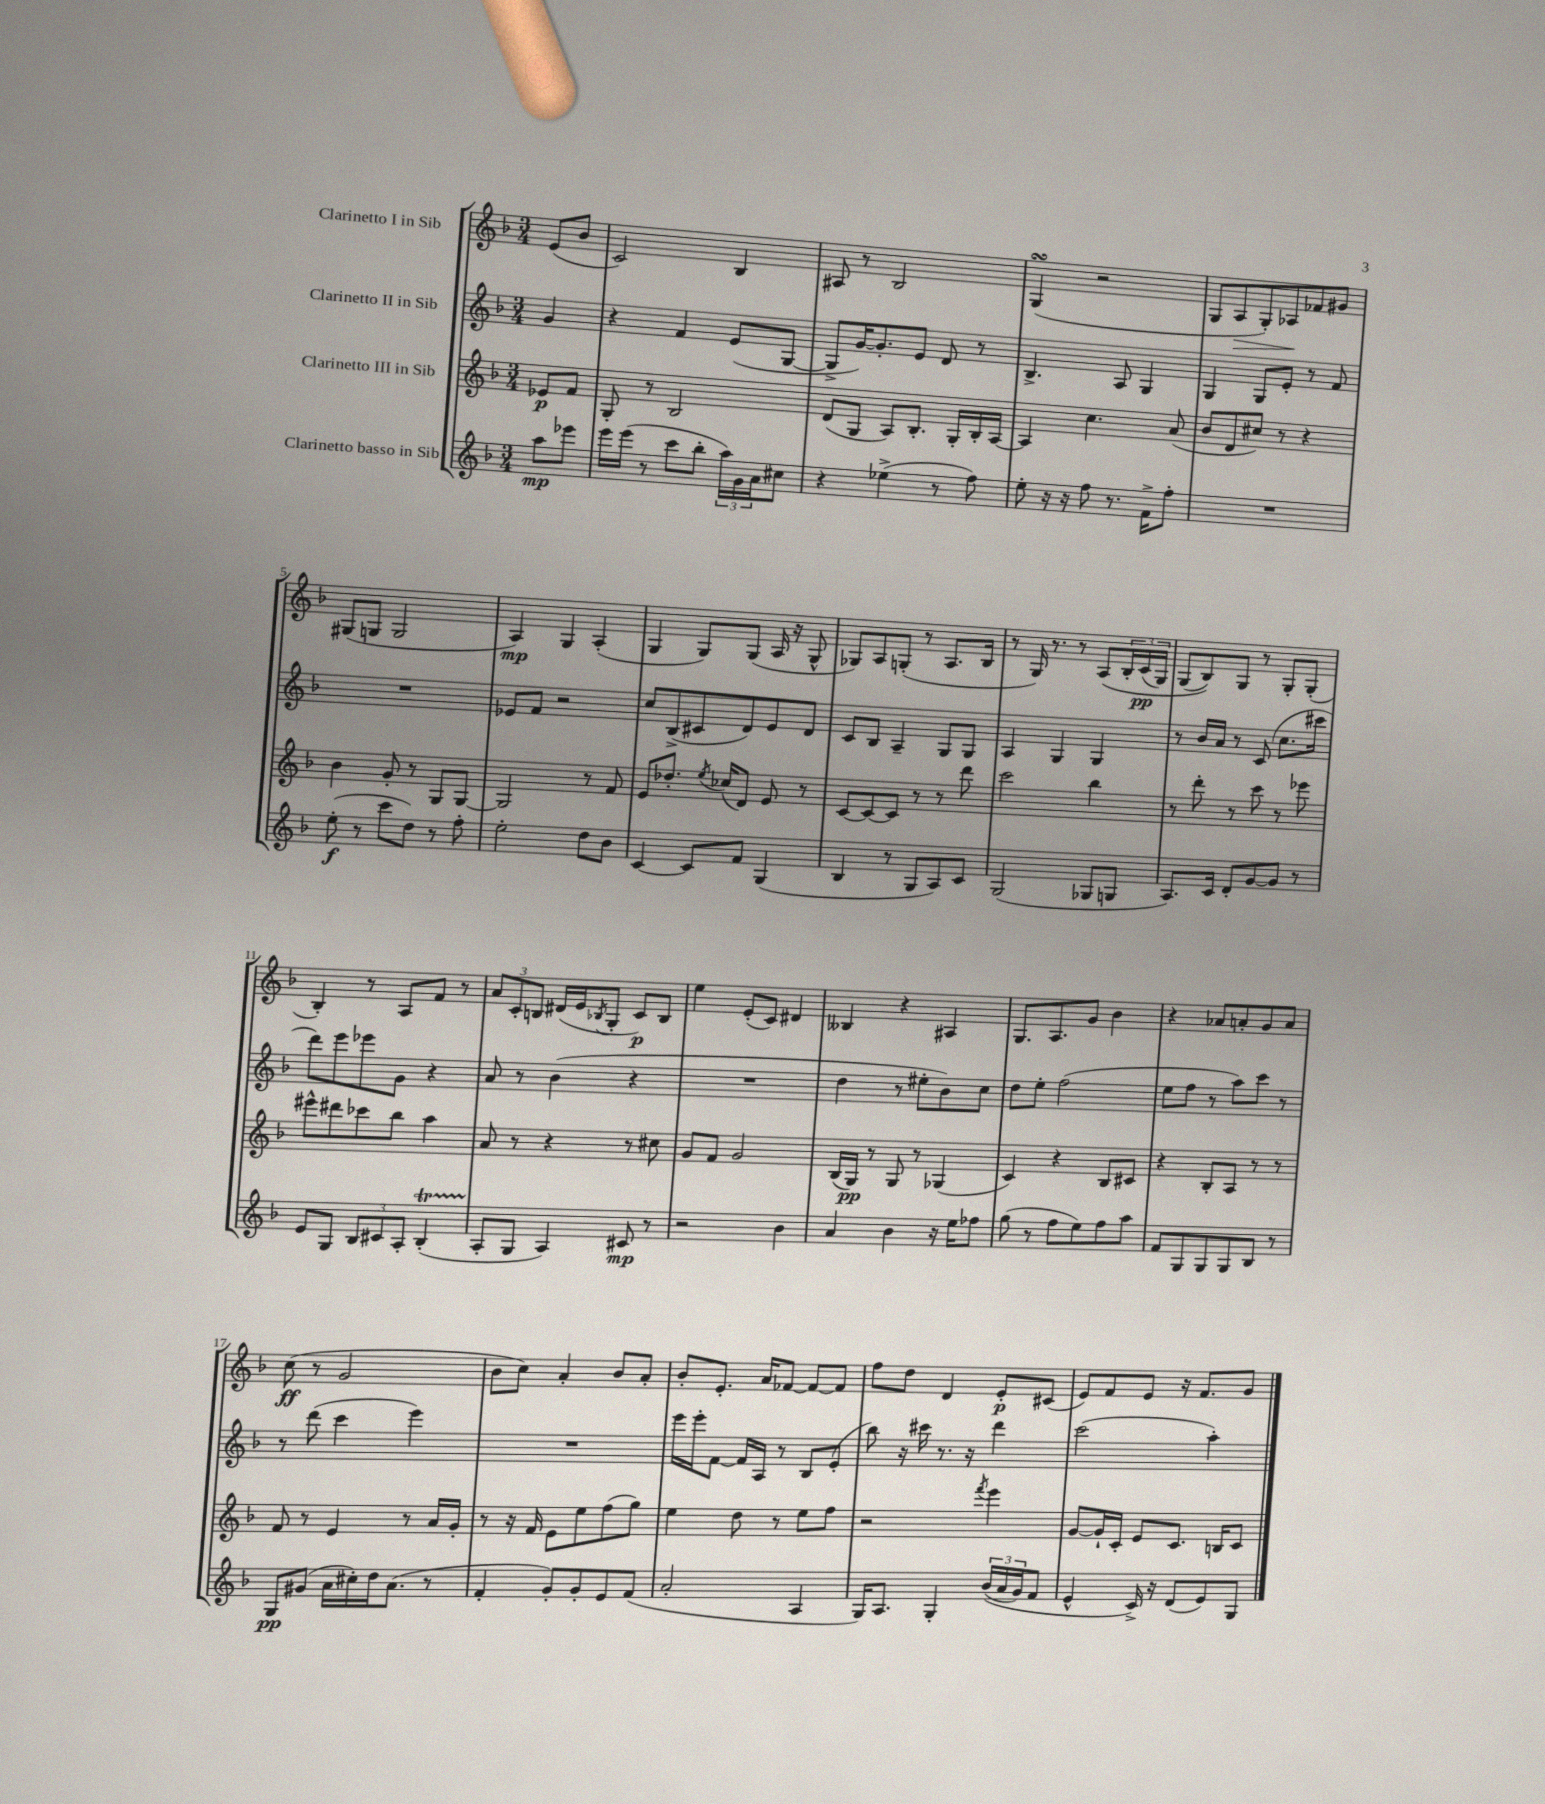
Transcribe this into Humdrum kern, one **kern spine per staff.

**kern	**kern	**kern	**kern
*staff4	*staff3	*staff2	*staff1
*clefG2	*clefG2	*clefG2	*clefG2
*k[b-]	*k[b-]	*k[b-]	*k[b-]
*M3/4	*M3/4	*M3/4	*M3/4
8aa\L	8e-/L	4g/	(8e/L
8eee-\J	8f/J	.	8b-/J
=	=	=	=
16eee\LL	8G'/	4r	2c/)
(16eee\JJ	.	.	.
8r	8r	.	.
8ccc\L	2B-/	4f/	.
8bb-'\J	.	.	.
24aa\LL)	.	(8e/L	4B-/
24g\	.	.	.
24a\J	.	.	.
8cc#\J	.	[8G/J	.
=	=	=	=
4r	(8d/L	8G^/]L	8A#/
.	8G/J	[16g/K)	8r
.	.	8.g'/]	.
(4ee-^\	8A/L)	.	2B-/
.	8.B-'/J	8e/J	.
8r	.	8d/	.
.	16G'/LL	.	.
8ff\)	16B-'/	8r	.
.	[16A/JJ	.	.
=	=	=	=
8ee'\	4A/]	4.B-^/	(4G/
16r	.	.	.
16r	.	.	.
8ff\	4.cc\	.	2r
8.r	.	8A/	.
.	.	4G/	.
16f^\LK	.	.	.
8ff'\J	(8a/	.	.
=	=	=	=
2.r	8b-/L	4G/	8G/L
.	8d/	.	8A/
.	8cc#/J)	8G/L	8G'/)
.	8r	8e'/J	8A-/
.	4r	8r	8f-/
.	.	8f/	8g#/J
=	=	=	=
(8ee'\	4b-\	2.r	(8G#/L
8r	.	.	8G/J
8ccc\L	8g'/	.	2G/
8dd\J)	8r	.	.
8r	8G/L	.	.
8ff'\	[8G/J	.	.
=	=	=	=
2ee'\	2G/]	8e-/L	4A/)
.	.	8f/J	.
.	.	2r	4G/
8dd\L	8r	.	(4A'/
8b-\J	8f/	.	.
=	=	=	=
[4c/	8e/L	8cc/L	4G/
.	8.dd-'/J	(8B-^/	.
8c/]L	.	8c#/	8G/L)
.	8qee/	.	.
.	(16cc-/LK	.	.
8f/J	8d/J)	8d/)	(8G/J
(4G/	8e/	8e/	16A/
.	.	.	16r
.	8r	8d/J	8G^^/
=	=	=	=
4B-/	[8c/L	8c/L	8G-/L)
.	8c/_	8B-/J	8A/
8r	8c/]J	4A~/	(8G'/J
8G/L	8r	.	8r
8A/)	8r	8G/L	8.A/L
8c/J	8ddd\	8G/J	.
.	.	.	16B-/Jk
=	=	=	=
(2G/	2ccc\	4A/	8r
.	.	.	16G/)
.	.	.	8.r
.	.	4G/	.
.	.	.	8r
8G-/L	4bb-\	4G/	&(8A/L
8G/J	.	.	24B-'/L
.	.	.	(24c/
.	.	.	24G/JJ)
=	=	=	=
8.A/L)	8r	8r	(8G/L
.	8ddd'\	16b-/LL	8B-/)&)
16c/Jk	.	16a/JJ	.
8d'/L	8r	8r	8G/J
[8g/	8ccc\	(8c/	8r
8g/]J	8r	8.cc\L	8G'/L
8r	8eee-\	.	(8G'/J
.	.	16ccc#\Jk	.
=	=	=	=
8e/L	8eee#^^\L	8ddd\L)	4B-'/)
8G/J	8ddd#\	8eee\	.
12B-/L	8ccc-\	8eee-\	8r
12c#/	.	.	.
.	8bb-\J	8g\J	8A/L
12A'/J	.	.	.
(4B-'/	4aa\	4r	8f/J
.	.	.	8r
=	=	=	=
8A'/L	8a/	8a/	12a/L
.	.	.	12c'/
8G/J	8r	8r	.
.	.	.	12B/J
4A/)	4r	(4b-\	(16d#/LL
.	.	.	16e/J
.	.	.	8qB-/
.	.	.	8G'/J
8c#/	8r	4r	8c/L)
8r	8cc#\	.	8B-/J
=	=	=	=
2r	8g/L	2.r	4ee\
.	8f/J	.	.
.	2g/	.	(8e'/L
.	.	.	8c/J)
4b-\	.	.	4d#/
=	=	=	=
4a/	(16B-/LL	4dd\	4B--/
.	16G/JJ)	.	.
.	8r	.	.
4b-\	8G/	8r	4r
.	8r	8ee#'\L	.
16r	(4G-/	8b-\)	4A#/
16ee\LK	.	.	.
8ff-\J	.	8cc\J	.
=	=	=	=
(8gg\	4c/)	8dd\L	8.G/L
8r	.	8ee'\J	.
.	.	.	8.A/
8ff\L	4r	(2ff\	.
8ee\)	.	.	8g/J
8ff\	8B-/L	.	4b-\
8aa\J	8c#/J	.	.
=	=	=	=
8f/L	4r	8ee\L	4r
8G/	.	8ff\J	.
8G/	8B-'/L	8r	8a-/L
8G/	8A/J	8aa\L)	8a'/
8B-/J	8r	8ccc\J	8g/
8r	8r	8r	8a/J
=	=	=	=
8G/L	8f/	8r	(8cc\
(8g#/J	8r	(8ddd\	8r
16a\LL	4e/	4ccc\	2g/
16cc#'\)	.	.	.
16dd\J	.	.	.
(8.a\J	.	.	.
.	8r	4eee\)	.
8r	16a/LL	.	.
.	16g'/JJ	.	.
=	=	=	=
4f'/	8r	2.r	8b-\L
.	16r	.	8cc\J)
.	16f/	.	.
8g'/L)	8e\L	.	4a'/
8g'/	8ee\	.	.
8e/	(8ff\	.	8b-/L
(8f/J	8gg\J)	.	8a'/J
=	=	=	=
2a'/	4ee\	16eee\LL	8b-'/L
.	.	16eee'\J	.
.	.	[8f\J	8.e'/J
.	8dd\	16f/]LL	.
.	.	16A/JJ	16a/LK
.	8r	8r	[8f-/J
4A/	8ee\L	8B-/L	8f-/_L
.	8ff\J	(8e'/J	8f-/]J
=	=	=	=
16G/LK)	2r	8bb-\)	8ff\L
8.A/J	.	.	.
.	.	16r	8dd\J
.	.	16ccc#\	.
4G'/	.	8.r	4d/
.	.	16r	.
.	8qfff/	.	.
&((24b-/LL	4eee\	4ddd\	8e'/L
24a/	.	.	.
24g/J)	.	.	.
8f/J	.	.	(8c#/J
=	=	=	=
4e^^/	[8g/L	(2ccc\	8e/L)
.	16g`/]L	.	8f/
.	16c'/JJ	.	.
16c^/&)	8e/L	.	8e/J
16r	.	.	.
(8d/L	8.c/J	.	16r
.	.	.	8.f/L
8e/)	.	4aa'\)	.
.	16B/LK	.	.
8G/J	8c/J	.	8g/J
==	==	==	==
*-	*-	*-	*-
